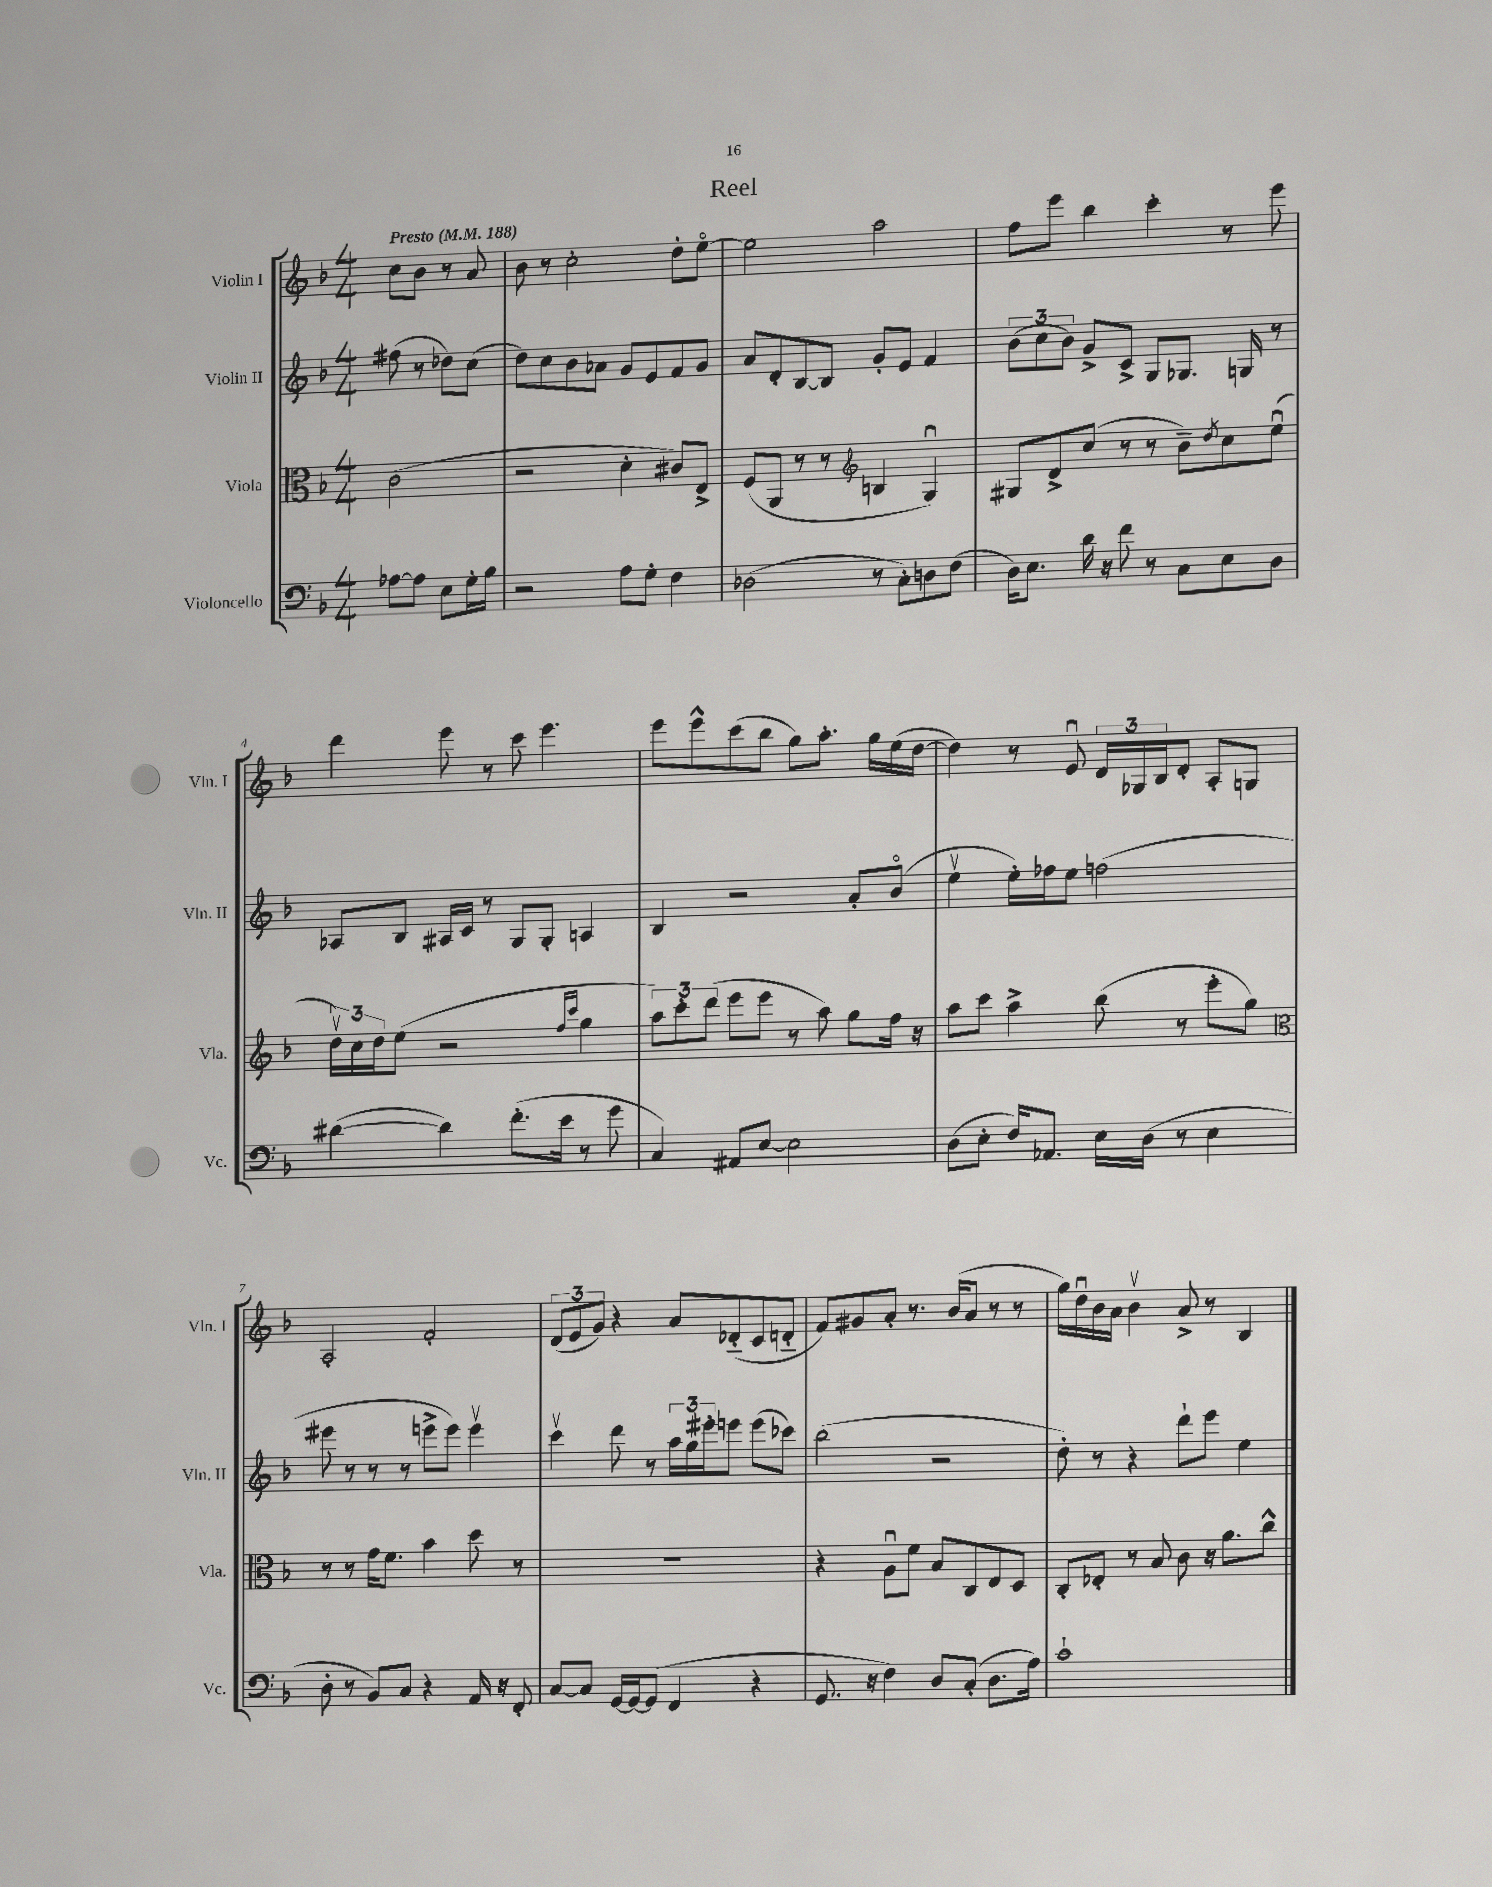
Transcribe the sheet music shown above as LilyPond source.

\header { title = "Reel" }
<<
\new StaffGroup <<
\new Staff = "s0" \with { instrumentName = "Violin I" shortInstrumentName = "Vln. I" } {
    \clef treble \key f \major \numericTimeSignature \time 4/4 \partial 2 \tempo "Presto" 4 = 188
    c''8 bes'8 r8 a'8 |
    bes'8 r8 c''2-. d''8-. e''8~\flageolet |
    e''2 a''2 |
    f''8 e'''8 bes''4 c'''4-. r8 e'''8 |
    d'''4 e'''8 r8 c'''8 e'''4. |
    e'''8 e'''8-^ c'''8( bes''8 g''8) a''8.-. g''16 e''16( d''16~ |
    d''4) r8 e'8\downbow \tuplet 3/2 { d'16 ges16 bes16 } d'8-. a8-. g8 |
    a2-. f'2-. |
    \tuplet 3/2 { d'8( e'8 g'8) } r4 a'8 des'8-_( c'8 d'8-_ |
    f'8) gis'8 a'8-. r8. bes'16( a'8 r8 r8 |
    g''16) d''16\downbow bes'16 a'16 bes'4\upbow a'8-> r8 bes4 \bar "|." |
}
\new Staff = "s1" \with { instrumentName = "Violin II" shortInstrumentName = "Vln. II" } {
    \clef treble \key f \major \numericTimeSignature \time 4/4 \partial 2
    fis''8( r8 des''8) c''8( |
    d''8) c''8 bes'8 aes'8 g'8 e'8 f'8 g'8 |
    a'8 d'8-. bes8~ bes8 g'8-. e'8 f'4 |
    \tuplet 3/2 { bes'8( c''8 bes'8) } g'8-> c'8-> g8 ges8. g16 r8 |
    aes8 bes8 ais16 c'16 r8 g8 g8-. a4 |
    bes4 r2 a'8-. bes'8\flageolet( |
    e''4\upbow e''16-.) fes''16 e''8 f''2( |
    eis'''8 r8 r8 r8 e'''8-> e'''8) e'''4\upbow |
    c'''4\upbow d'''8 r8 \tuplet 3/2 { a''16 g''16 eis'''16-. } e'''8 e'''8( ces'''8) |
    bes''2( r2 |
    d''8-.) r8 r4 d'''8-! e'''8 e''4 \bar "|." |
}
\new Staff = "s2" \with { instrumentName = "Viola" shortInstrumentName = "Vla." } {
    \clef alto \key f \major \numericTimeSignature \time 4/4 \partial 2
    c'2( |
    r2 d'4-. cis'8) e8-> |
    f8( a,8 r8 r8 \clef treble b4 g4\downbow) |
    gis8 d'8-> c''8( r8 r8 bes'8--) \acciaccatura { d''8 } c''8 e''8\downbow( |
    \tuplet 3/2 { d''16\upbow) c''16 d''16 } e''8( r2 \grace { f''16 c'''16 } g''4 |
    \tuplet 3/2 { a''8) c'''8-. d'''8( } e'''8 e'''8 r8 a''8) g''8 f''16 r16 |
    a''8 c'''8 a''4-> bes''8( r8 e'''8-. g''8) |
    \clef alto r8 r8 g'16 f'8. bes'4 d''8 r8 |
    R1 |
    r4 a8\downbow f'8 bes8 c8 e8 d8 |
    c8-. ees8-. r8 bes8 c'8 r16 a'8. c''8-^ \bar "|." |
}
\new Staff = "s3" \with { instrumentName = "Violoncello" shortInstrumentName = "Vc." } {
    \clef bass \key f \major \numericTimeSignature \time 4/4 \partial 2
    aes8~ aes8 e8 g16-. bes16 |
    r2 a8 g8-. f4 |
    des2( r8 c8-.) d8 f8( |
    d16) e8. d'16 r16 f'8 r8 c8 e8 d8 |
    dis'4~( dis'4) f'8.-.( e'16 r8 g'8 |
    c4) ais,8 e8~ e2 |
    d8( e8-. f16) aes,8. e16 d16( r8 e4 |
    d8-. r8 bes,8) c8 r4 a,16 r16 f,8-. |
    c8~ c8 g,16~ g,16~ g,8( f,4 r4 |
    g,8. r16 f4) d8 c8-.( d8. a16) |
    c'1-! \bar "|." |
}
>>
>>
